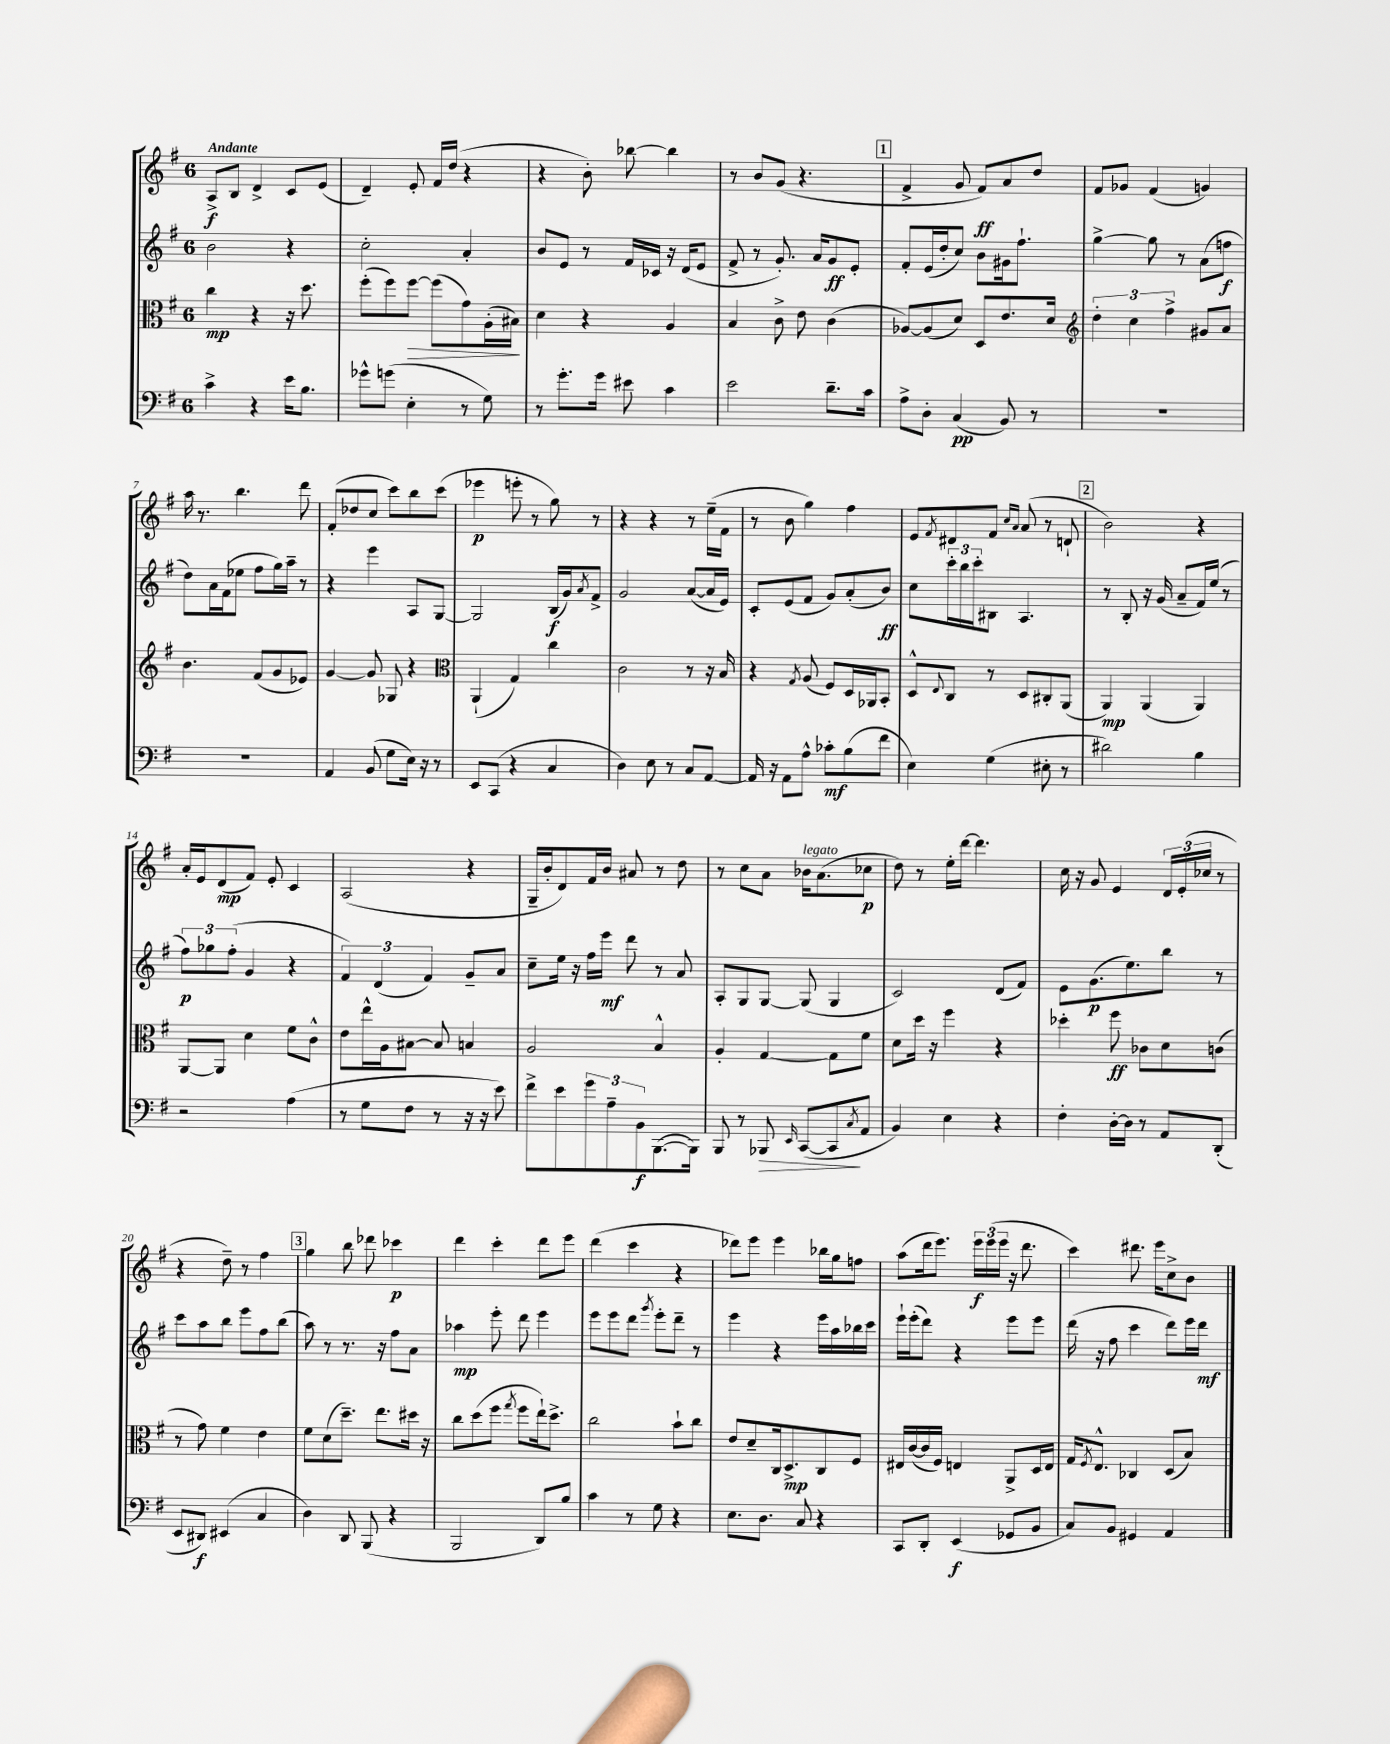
<<
\new StaffGroup <<
\new Staff = "s0" {
    \clef treble \key g \major \once \override Staff.TimeSignature.style = #'single-digit \time 6/8 \tempo "Andante"
    a8->\f b8 d'4-> c'8 e'8( |
    d'4--) e'8-. fis'16 d''16( r4 |
    r4 b'8-.) bes''8~ bes''4 |
    r8 b'8 g'8( r4. |
    \mark \markup { \box "1" } fis'4-> g'8 fis'8\ff) a'8 d''8 |
    fis'8 ges'8 fis'4( g'4) |
    a''16 r8. b''4. d'''8 |
    fis'8-.( des''8 c''8 c'''8) b''8 c'''8( |
    ees'''4\p e'''8-. r8 g''8) r8 |
    r4 r4 r8 e''16--( fis'16 |
    r8 b'8 g''4) fis''4 |
    e'8 \acciaccatura { fis'8 } dis'8 fis'8 \grace { c''16 a'16 } a'8( r8 d'8-! |
    \mark \markup { \box "2" } b'2) r4 |
    a'16-. e'16 d'8\mp( fis'8) e'8-. c'4 |
    a2( r4 |
    g16-- b'16-. d'8) fis'16 b'16 ais'8 r8 d''8 |
    r8 c''8 a'8 bes'16^\markup { \italic "legato" } a'8.( ces''8\p |
    d''8) r8 e''16-. d'''16~ d'''4. |
    c''16 r16 g'8 e'4 \tuplet 3/2 { d'16 e'16-.( ces''16 } r8 |
    r4 d''8--) r8 fis''4 |
    \mark \markup { \box "3" } g''4 b''8 des'''8 ces'''4\p |
    d'''4 c'''4-. d'''8 e'''8 |
    d'''4( c'''4 r4 |
    des'''8) e'''8 e'''4 bes''16 g''16 f''8 |
    a''8( d'''16 e'''8.) \tuplet 3/2 { e'''16\f e'''16( e'''16 } r16 d'''8. |
    c'''4) dis'''8. e'''16 c''8-> b'8 \bar "|." |
}
\new Staff = "s1" {
    \clef treble \key g \major \once \override Staff.TimeSignature.style = #'single-digit \time 6/8
    b'2 r4 |
    c''2-. a'4-. |
    b'8 e'8 r8 fis'16 ces'16 r16 d'16( e'8 |
    fis'8-> r8 g'8.-.) a'16 g'8\ff e'8-. |
    \mark \markup { \box "1" } fis'8-. e'16( d''16-. c''8) b'8 gis'16 fis''8.-! |
    g''4~-> g''8 r8 a'8( f''8\f |
    d''8) a'16 fis'16( ees''8 fis''8 g''16) a''16-- r8 |
    r4 e'''4 a8 g8~ |
    g2 b16\f( g'16) \acciaccatura { a'8 } fis'8-> |
    g'2 a'8~( a'16 e'16) |
    c'8-. e'8( fis'8 g'8) a'8-.( b'8\ff) |
    c''8 \tuplet 3/2 { c'''16-. b''16 c'''16-. } bis8 a4. |
    \mark \markup { \box "2" } r8 b8-. r16 g'16( a'8-- fis'16) e''16( r8 |
    \tuplet 3/2 { fis''8\p) ges''8 fis''8-.( } g'4 r4 |
    \tuplet 3/2 { fis'4) d'4( fis'4) } g'8-- a'8 |
    c''8-- e''16 r16 fis''16 e'''16\mf d'''8 r8 a'8 |
    a8-. g8 g8~ g8( g4 |
    c'2) d'8( fis'8) |
    e'8 g'8.\p( e''8.) b''8 r8 |
    c'''8 a''8 b''8 e'''8 fis''8 b''8( |
    \mark \markup { \box "3" } a''8) r8 r8. r16 fis''8 a'8 |
    aes''4\mp e'''8-. d'''8 e'''4 |
    e'''8 e'''8 d'''8 \acciaccatura { g'''8 } e'''8-. d'''8-- r8 |
    e'''4 r4 e'''16 a''16 bes''16 c'''16 |
    e'''16-! e'''16-.( d'''8) r4 e'''8 e'''8 |
    d'''16( r16 fis''8 c'''4 d'''8) e'''16 d'''16\mf \bar "|." |
}
\new Staff = "s2" {
    \clef alto \key g \major \once \override Staff.TimeSignature.style = #'single-digit \time 6/8
    c''4\mp r4 r16 d''8. |
    fis''8-.( fis''8) fis''8~\> fis''8( g'8) a16-.( bis16\!) |
    d'4 r4 a4 |
    b4 c'8-> e'8 c'4( |
    \mark \markup { \box "1" } aes8~) aes8( d'8) d8 e'8. d'16 |
    \clef treble \tuplet 3/2 { d''4-. c''4 fis''4-> } gis'8 a'8 |
    b'4. fis'8( g'8 ees'8) |
    g'4~ g'8 ges8 r4 |
    \clef alto a,4-!( g4) c''4 |
    c'2 r8 r16 b16 |
    r4 \acciaccatura { g8 } a8( fis8) d16 aes,16 b,8-. |
    d8-^ \appoggiatura { e8 } c8 r8 d8 cis8-. a,8( |
    \mark \markup { \box "2" } a,4\mp) a,4( a,4) |
    a,8~ a,8 d'4 fis'8 c'8-^ |
    e'8 e''16-^ a16 bis8~ bis8 b4 |
    a2 b4-^ |
    a4-. g4~ g8 fis'8 |
    d'8 d''16 r16 fis''4 r4 |
    des''4-. fis''8\ff ces'8 d'8 c'8( |
    r8 g'8) fis'4 e'4 |
    \mark \markup { \box "3" } fis'8 d'8( d''8.--) e''8. dis''16 r16 |
    c''8 d''8( fis''8 \acciaccatura { g''8 } fis''8 e''16-!) d''8.-> |
    c''2 b'8-! c''8 |
    e'8 d'8-- c16 d8.->\mp c8 fis8 |
    eis16 c'16~( c'16 fis16) e4 a,8-> d16 e16 |
    g16 \acciaccatura { fis8 } e8.-^ ces4 d8( b8) \bar "|." |
}
\new Staff = "s3" {
    \clef bass \key g \major \once \override Staff.TimeSignature.style = #'single-digit \time 6/8
    c'4-> r4 e'16 b8. |
    ges'8-^ g'8( e4-. r8 g8) |
    r8 g'8.-. g'16 eis'8 c'4 |
    e'2 d'8.-- c'16 |
    \mark \markup { \box "1" } a8-> d8-. c4\pp( b,8) r8 |
    R2. |
    R2. |
    a,4 b,8( g8 e16) r16 r8 |
    e,8 c,8( r4 c4 |
    d4) e8 r8 c8 a,8~ |
    a,16 r16 a,8 a8-^ ces'8-.\mf b8( fis'8 |
    e4) g4( eis8-. r8 |
    \mark \markup { \box "2" } dis'2) b4 |
    r2 a4( |
    r8 g8 fis8 r8 r16 r16 e'8) |
    fis'8-> e'8 \tuplet 3/2 { g'8 a8-- b,8\f } b,,8.~( b,,16) |
    b,,8 r8 bes,,8\> \grace { e,16 } c,8~( c,8\! \acciaccatura { c8 } a,8 |
    b,4) e4 r4 |
    fis4-. d16~-. d16 r8 a,8 d,8-.( |
    e,8 dis,8\f) eis,4( c4 |
    \mark \markup { \box "3" } d4) d,8 b,,8( r4 |
    b,,2 d,8) b8 |
    c'4 r8 g8 r4 |
    e8. d8. c8 r4 |
    c,8 d,8-. e,4\f( ges,8 b,8 |
    c8) b,8 gis,4 a,4 \bar "|." |
}
>>
>>
